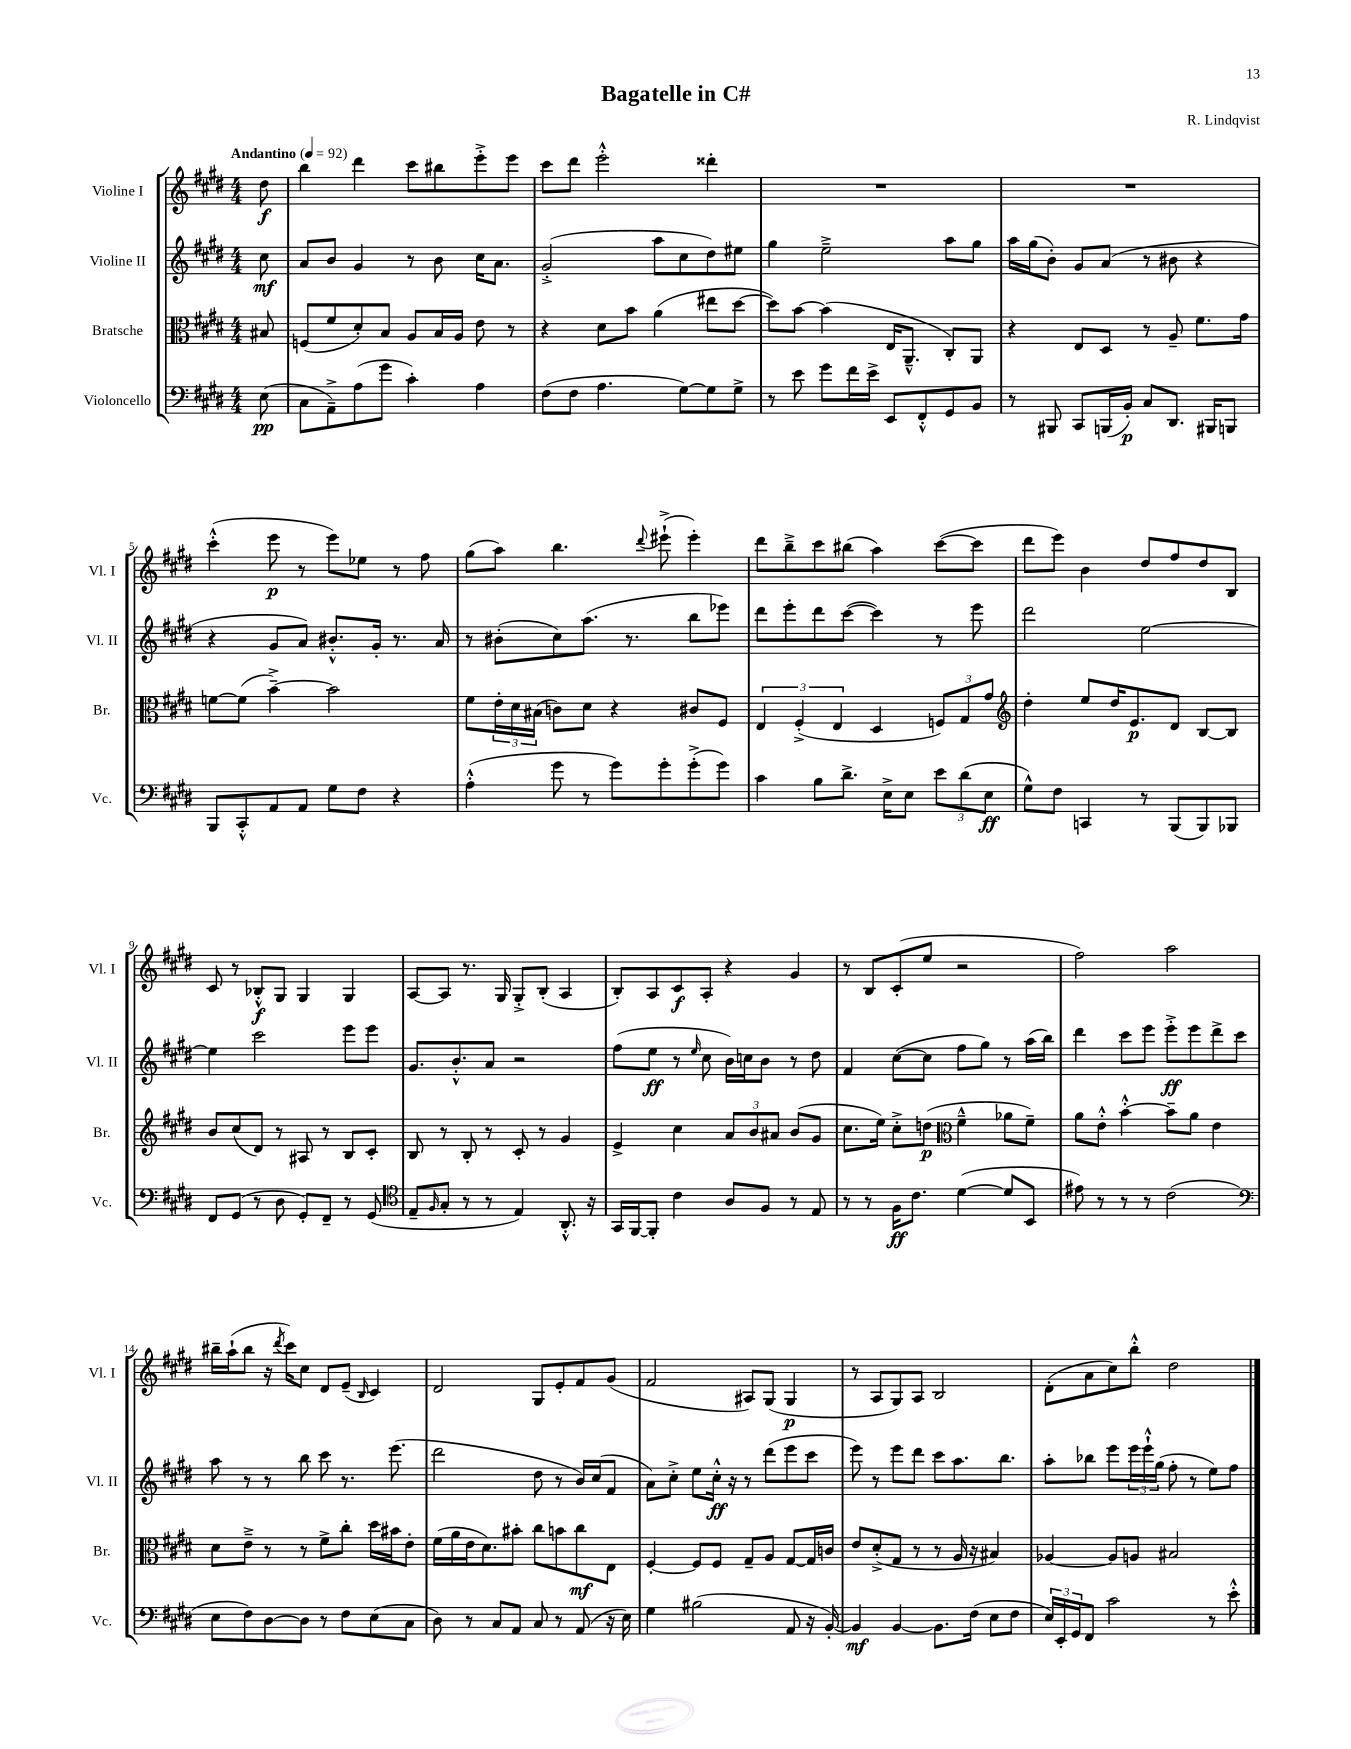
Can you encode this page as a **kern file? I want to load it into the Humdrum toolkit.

**kern	**dynam	**kern	**dynam	**kern	**dynam	**kern	**dynam
*part4	*part4	*part3	*part3	*part2	*part2	*part1	*part1
*staff4	*staff4	*staff3	*staff3	*staff2	*staff2	*staff1	*staff1
*I"Violoncello	*	*I"Bratsche	*	*I"Violine II	*	*I"Violine I	*
*I'Vc.	*	*I'Br.	*	*I'Vl. II	*	*I'Vl. I	*
*clefF4	*	*clefC3	*	*clefG2	*	*clefG2	*
*k[f#c#g#d#]	*	*k[f#c#g#d#]	*	*k[f#c#g#d#]	*	*k[f#c#g#d#]	*
*M4/4	*	*M4/4	*	*M4/4	*	*M4/4	*
*MM92	*	*MM92	*	*MM92	*	*MM92	*
=	=	=	=	=	=	=	=
!	!	!	!	!	!	!LO:TX:a:B:t=Andantino	!
(8E\	pp	8B#X/	.	8cc#\	mf	8dd#\	f
=1	=1	=1	=1	=1	=1	=1	=1
8C#\L	.	(8Fn/L	.	8a/L	.	4bb\	.
8AA~^\)	.	8f#/	.	8b/J	.	.	.
(8A\	.	8d#'/)	.	4g#/	.	4ddd#\	.
8g#\J	.	8B/J	.	.	.	.	.
4c#'\)	.	8A/L	.	8r	.	8ccc#\L	.
.	.	16B/L	.	8b\	.	8bb#X\	.
.	.	16A/JJ	.	.	.	.	.
4A\	.	8e\	.	16cc#\KL	.	8eee'^\	.
.	.	.	.	8.a\J	.	.	.
.	.	8r	.	.	.	8eee\J	.
=2	=2	=2	=2	=2	=2	=2	=2
(8F#\L	.	4r	.	(2g#'^/	.	8ccc#\L	.
8F#\J	.	.	.	.	.	8ddd#\J	.
4.A\	.	8d#\L	.	.	.	2eee'^^\	.
.	.	8b\J	.	.	.	.	.
.	.	(4a\	.	8aa\L	.	.	.
[8G#\L)	.	.	.	8cc#\	.	.	.
8G#\]	.	8ee#X\L	.	8dd#\)	.	4ddd##X'\	.
8G#^\J	.	[8dd#\J	.	8ee#X\J	.	.	.
=3	=3	=3	=3	=3	=3	=3	=3
8r	.	8dd#\L])	.	4gg#\	.	1r	.
8e\	.	[8b\J	.	.	.	.	.
8g#\L	.	(4b\]	.	2ee~^\	.	.	.
16f#\L	.	.	.	.	.	.	.
16e^\JJ	.	.	.	.	.	.	.
8EE/L	.	16E/KL	.	.	.	.	.
.	.	8.AA~^^/J	.	.	.	.	.
8FF#'^^/	.	.	.	.	.	.	.
8GG#/	.	8C#'/L)	.	8aa\L	.	.	.
8BB/J	.	8AA/J	.	8gg#\J	.	.	.
=4	=4	=4	=4	=4	=4	=4	=4
8r	.	4r	.	16aa\LL	.	1r	.
.	.	.	.	(16gg#\J	.	.	.
8BBB#X/	.	.	.	8b'\J)	.	.	.
8CC#/L	.	8E/L	.	8g#/L	.	.	.
(16BBBn/L	.	8D#/J	.	(8a/J	.	.	.
16BB'/JJ)	p	.	.	.	.	.	.
8C#/L	.	8r	.	8r	.	.	.
8.DD#/J	.	8A~/	.	8b#X\	.	.	.
.	.	8.f#\L	.	4r	.	.	.
16BBB#X/KL	.	.	.	.	.	.	.
8BBBn/J	.	.	.	.	.	.	.
.	.	16g#\Jk	.	.	.	.	.
!!LO:LB:g=z
=5	=5	=5	=5	=5	=5	=5	=5
8BBB/L	.	[8fn\L	.	4r	.	(4ccc#'^^\	.
8CC#'^^/	.	(8f\J]	.	.	.	.	.
8AA/	.	[4b~^\)	.	8g#/L	.	8eee\	p
8AA/J	.	.	.	8a/J)	.	8r	.
8G#\L	.	2b\]	.	8.b#X'^^/L	.	8eee\L)	.
8F#\J	.	.	.	.	.	8ee-X\J	.
.	.	.	.	16g#'/Jk	.	.	.
4r	.	.	.	8.r	.	8r	.
.	.	.	.	.	.	8ff#\	.
.	.	.	.	16a/	.	.	.
=6	=6	=6	=6	=6	=6	=6	=6
(4A'^^\	.	8f#\L	.	8r	.	(8gg#\L	.
.	.	24e'\L	.	(8b#X'\L	.	8aa\J)	.
.	.	24d#\	.	.	.	.	.
.	.	(24B#X\JJ	.	.	.	.	.
8g#\	.	8cn\L)	.	8cc#\)	.	4.bb\	.
8r	.	8d#\J	.	(8.aa\J	.	.	.
8g#\L)	.	4r	.	.	.	.	.
.	.	.	.	8.r	.	.	.
.	.	.	.	.	.	8qqddd#/	.
8g#'\	.	.	.	.	.	(8eee#X`^\	.
(8g#'^\	.	8c#X/L	.	8bb\L	.	4eee#'\)	.
8g#\J)	.	8F#/J	.	8eee-X\J)	.	.	.
=7	=7	=7	=7	=7	=7	=7	=7
4c#\	.	6E/	.	8ddd#\L	.	8ddd#\L	.
.	.	.	.	8eee'\	.	8bb~^\	.
.	.	(6F#'^/	.	.	.	.	.
8B\L	.	.	.	8ddd#\	.	8ccc#\	.
.	.	6E/	.	.	.	.	.
8.d#^\J	.	.	.	([8ccc#\J	.	(8bb#X\J	.
.	.	4D#/	.	4ccc#\])	.	4aa\)	.
16E^\KL	.	.	.	.	.	.	.
8E\J	.	.	.	.	.	.	.
12e\L	.	12Fn/L)	.	8r	.	([8ccc#\L	.
(12d#\	.	12G#/	.	.	.	.	.
.	.	.	.	8eee\	.	8ccc#\J]	.
12E\J	ff	12g#/J	.	.	.	.	.
=8	=8	=8	=8	=8	=8	=8	=8
*	*	*clefG2	*	*	*	*	*
8G#^^\L)	.	4dd#'\	.	2ddd#\	.	8ddd#\L	.
8F#\J	.	.	.	.	.	8eee\J)	.
4CCn/	.	8ee/L	.	.	.	4b\	.
.	.	16dd#/K	.	.	.	.	.
.	.	8.e/	p	.	.	.	.
8r	.	.	.	[2ee\	.	8dd#/L	.
(8BBB/L	.	8d#/J	.	.	.	8ff#/	.
8BBB/)	.	[8B/L	.	.	.	8dd#/	.
8BBB-X/J	.	8B/J]	.	.	.	8B/J	.
!!LO:LB:g=z
=9	=9	=9	=9	=9	=9	=9	=9
8FF#/L	.	8b/L	.	4ee\]	.	8c#/	.
(8GG#/J	.	(8cc#/	.	.	.	8r	.
8r	.	8d#/J)	.	2ccc#\	.	8B-X'^^/L	f
8D#\	.	8r	.	.	.	8G#/J	.
8GG#'/L)	.	8A#X/	.	.	.	4G#/	.
8FF#~/J	.	8r	.	.	.	.	.
8r	.	8B/L	.	8eee\L	.	4G#/	.
(8GG#/	.	8c#'/J	.	8eee\J	.	.	.
=10	=10	=10	=10	=10	=10	=10	=10
*clefC4	*	*	*	*	*	*	*
8E~/L	.	8B/	.	8.g#/L	.	[8A/L	.
16qqF#/	.	.	.	.	.	.	.
8G#'/J	.	8r	.	.	.	8A/J]	.
.	.	.	.	8.b'^^/	.	.	.
8r	.	8B'/	.	.	.	8.r	.
8r	.	8r	.	8a/J	.	.	.
.	.	.	.	.	.	16G#/	.
4E/)	.	8c#'/	.	2r	.	8G#'^/L	.
.	.	8r	.	.	.	(8B'/J	.
8.AA'^^/	.	4g#/	.	.	.	4A/	.
16r	.	.	.	.	.	.	.
=11	=11	=11	=11	=11	=11	=11	=11
16GG#/LL	.	4e^/	.	(8ff#\L	.	8B'/L)	.
[16FF#/J	.	.	.	.	.	.	.
8FF#'/J]	.	.	.	8ee\J	ff	8A/	.
4c#\	.	4cc#\	.	8r	.	8c#/	f
.	.	.	.	16qqee/	.	.	.
.	.	.	.	8cc#\	.	8A'/J	.
8A/L	.	12a/L	.	16b\LL)	.	4r	.
.	.	.	.	16ccn\J	.	.	.
.	.	12b/	.	.	.	.	.
8F#/J	.	.	.	8b\J	.	.	.
.	.	12a#X/J	.	.	.	.	.
8r	.	(8b/L	.	8r	.	4g#/	.
8E/	.	8g#/J	.	8dd#\	.	.	.
=12	=12	=12	=12	=12	=12	=12	=12
8r	.	8.cc#\L	.	4f#/	.	8r	.
8r	.	.	.	.	.	8B/L	.
.	.	16ee\Jk)	.	.	.	.	.
16F#\KL	ff	8cc#'^\L	.	([8cc#\L	.	(8c#'/	.
8.c#\J	.	.	.	.	.	.	.
.	.	(8ddn\J	p	8cc#\J]	.	8ee/J	.
*	*	*clefC3	*	*	*	*	*
([4d#\	.	4f#~^^\	.	8ff#\L	.	2r	.
.	.	.	.	8gg#\J)	.	.	.
8d#/L]	.	8a-X\L	.	8r	.	.	.
8BB/J	.	8f#~\J)	.	(16aa\LL	.	.	.
.	.	.	.	16bb\JJ)	.	.	.
=13	=13	=13	=13	=13	=13	=13	=13
8e#X\)	.	8a\L	.	4ddd#\	.	2ff#\)	.
8r	.	8e'^^\J	.	.	.	.	.
8r	.	[4b'^^\	.	8ccc#\L	.	.	.
8r	.	.	.	8eee\J	.	.	.
(2c#\	.	8b~\L]	.	8eee'^\L	ff	2aa\	.
.	.	8a\J	.	8eee\	.	.	.
.	.	4e\	.	8ddd#^\	.	.	.
.	.	.	.	8ccc#\J	.	.	.
!!LO:LB:g=z
=14	=14	=14	=14	=14	=14	=14	=14
*clefF4	*	*	*	*	*	*	*
8E\L	.	8d#\L	.	8aa\	.	16bb#X~\LL	.
.	.	.	.	.	.	(16aa`\J	.
8F#\)	.	8e~^\J	.	8r	.	8bb#\J	.
[8D#\	.	8r	.	8r	.	16r	.
.	.	.	.	.	.	8qddd#/	.
.	.	.	.	.	.	16ccc#\KL)	.
8D#\J]	.	8r	.	8bb\	.	8cc#\J	.
8r	.	8f#^\L	.	8ccc#\	.	8d#/L	.
8F#\L	.	8cc#'\J	.	8.r	.	(8e~/J	.
.	.	.	.	.	.	16qqB/	.
(8E\	.	16dd#\LL	.	.	.	4c#/)	.
.	.	16b#X\J	.	(8.eee\	.	.	.
8C#\J	.	8e'\J	.	.	.	.	.
=15	=15	=15	=15	=15	=15	=15	=15
8D#\)	.	(16f#\LL	.	2ddd#\	.	2d#/	.
.	.	16a\	.	.	.	.	.
8r	.	16e\J	.	.	.	.	.
.	.	8.d#\)	.	.	.	.	.
8C#/L	.	.	.	.	.	.	.
8AA/J	.	8b#X'\J	.	.	.	.	.
8C#/	.	8cc#\L	.	8dd#\	.	8G#/L	.
8r	.	8bn\	.	8r	.	8e'/	.
(8AA/	.	8cc#\	mf	16b/LL)	.	8f#/	.
.	.	.	.	(16cc#/J	.	.	.
16r	.	8E\J	.	8f#/J	.	(8g#/J	.
16E\)	.	.	.	.	.	.	.
=16	=16	=16	=16	=16	=16	=16	=16
4G#\	.	[4F#'/	.	8a\L)	.	2f#/	.
.	.	.	.	8cc#'^\J	.	.	.
(2B#X\	.	8F#/L]	.	8ee\L	.	.	.
.	.	8F#/J	.	16cc#'^^\Jk	ff	.	.
.	.	.	.	16r	.	.	.
.	.	8G#~/L	.	8r	.	8A#X/L)	.
.	.	8A/J	.	(8ddd#\L	.	(8G#/J	.
8AA/	.	[8G#/L	.	8eee\	.	4G#/	p
16r	.	16G#/L]	.	8ccc#\J	.	.	.
[16BB'/)	.	16cn/JJ	.	.	.	.	.
=17	=17	=17	=17	=17	=17	=17	=17
4BB/]	mf	8e/L	.	8eee\)	.	8r	.
.	.	(8d#'^/	.	8r	.	8A/L	.
[4BB/	.	8G#/J	.	8eee\L	.	8G#/)	.
.	.	8r	.	8ddd#\J	.	8A/J	.
8.BB\L]	.	8r	.	8ccc#\L	.	2B/	.
.	.	16A/	.	8.aa\	.	.	.
(16F#\Jk	.	16r	.	.	.	.	.
8E\L	.	4B#X/)	.	.	.	.	.
.	.	.	.	8.bb\J	.	.	.
8F#\J	.	.	.	.	.	.	.
=18	=18	=18	=18	=18	=18	=18	=18
24E/LL)	.	[4A-X/	.	8aa'\L	.	(8d#'\L	.
24EE'/	.	.	.	.	.	.	.
24GG#/J	.	.	.	.	.	.	.
8FF#/J	.	.	.	8bb-X\J	.	8a\	.
2c#\	.	8A-/L]	.	8eee\L	.	8cc#\)	.
.	.	8An/J	.	24eee\L	.	8bb'^^\J	.
.	.	.	.	24eee`^^\	.	.	.
.	.	.	.	(24gg#\JJ	.	.	.
.	.	2B#X/	.	8ff#'\	.	2dd#\	.
.	.	.	.	8r	.	.	.
8r	.	.	.	8ee\L)	.	.	.
8e'^^\	.	.	.	8ff#\J	.	.	.
==	==	==	==	==	==	==	==
*-	*-	*-	*-	*-	*-	*-	*-
